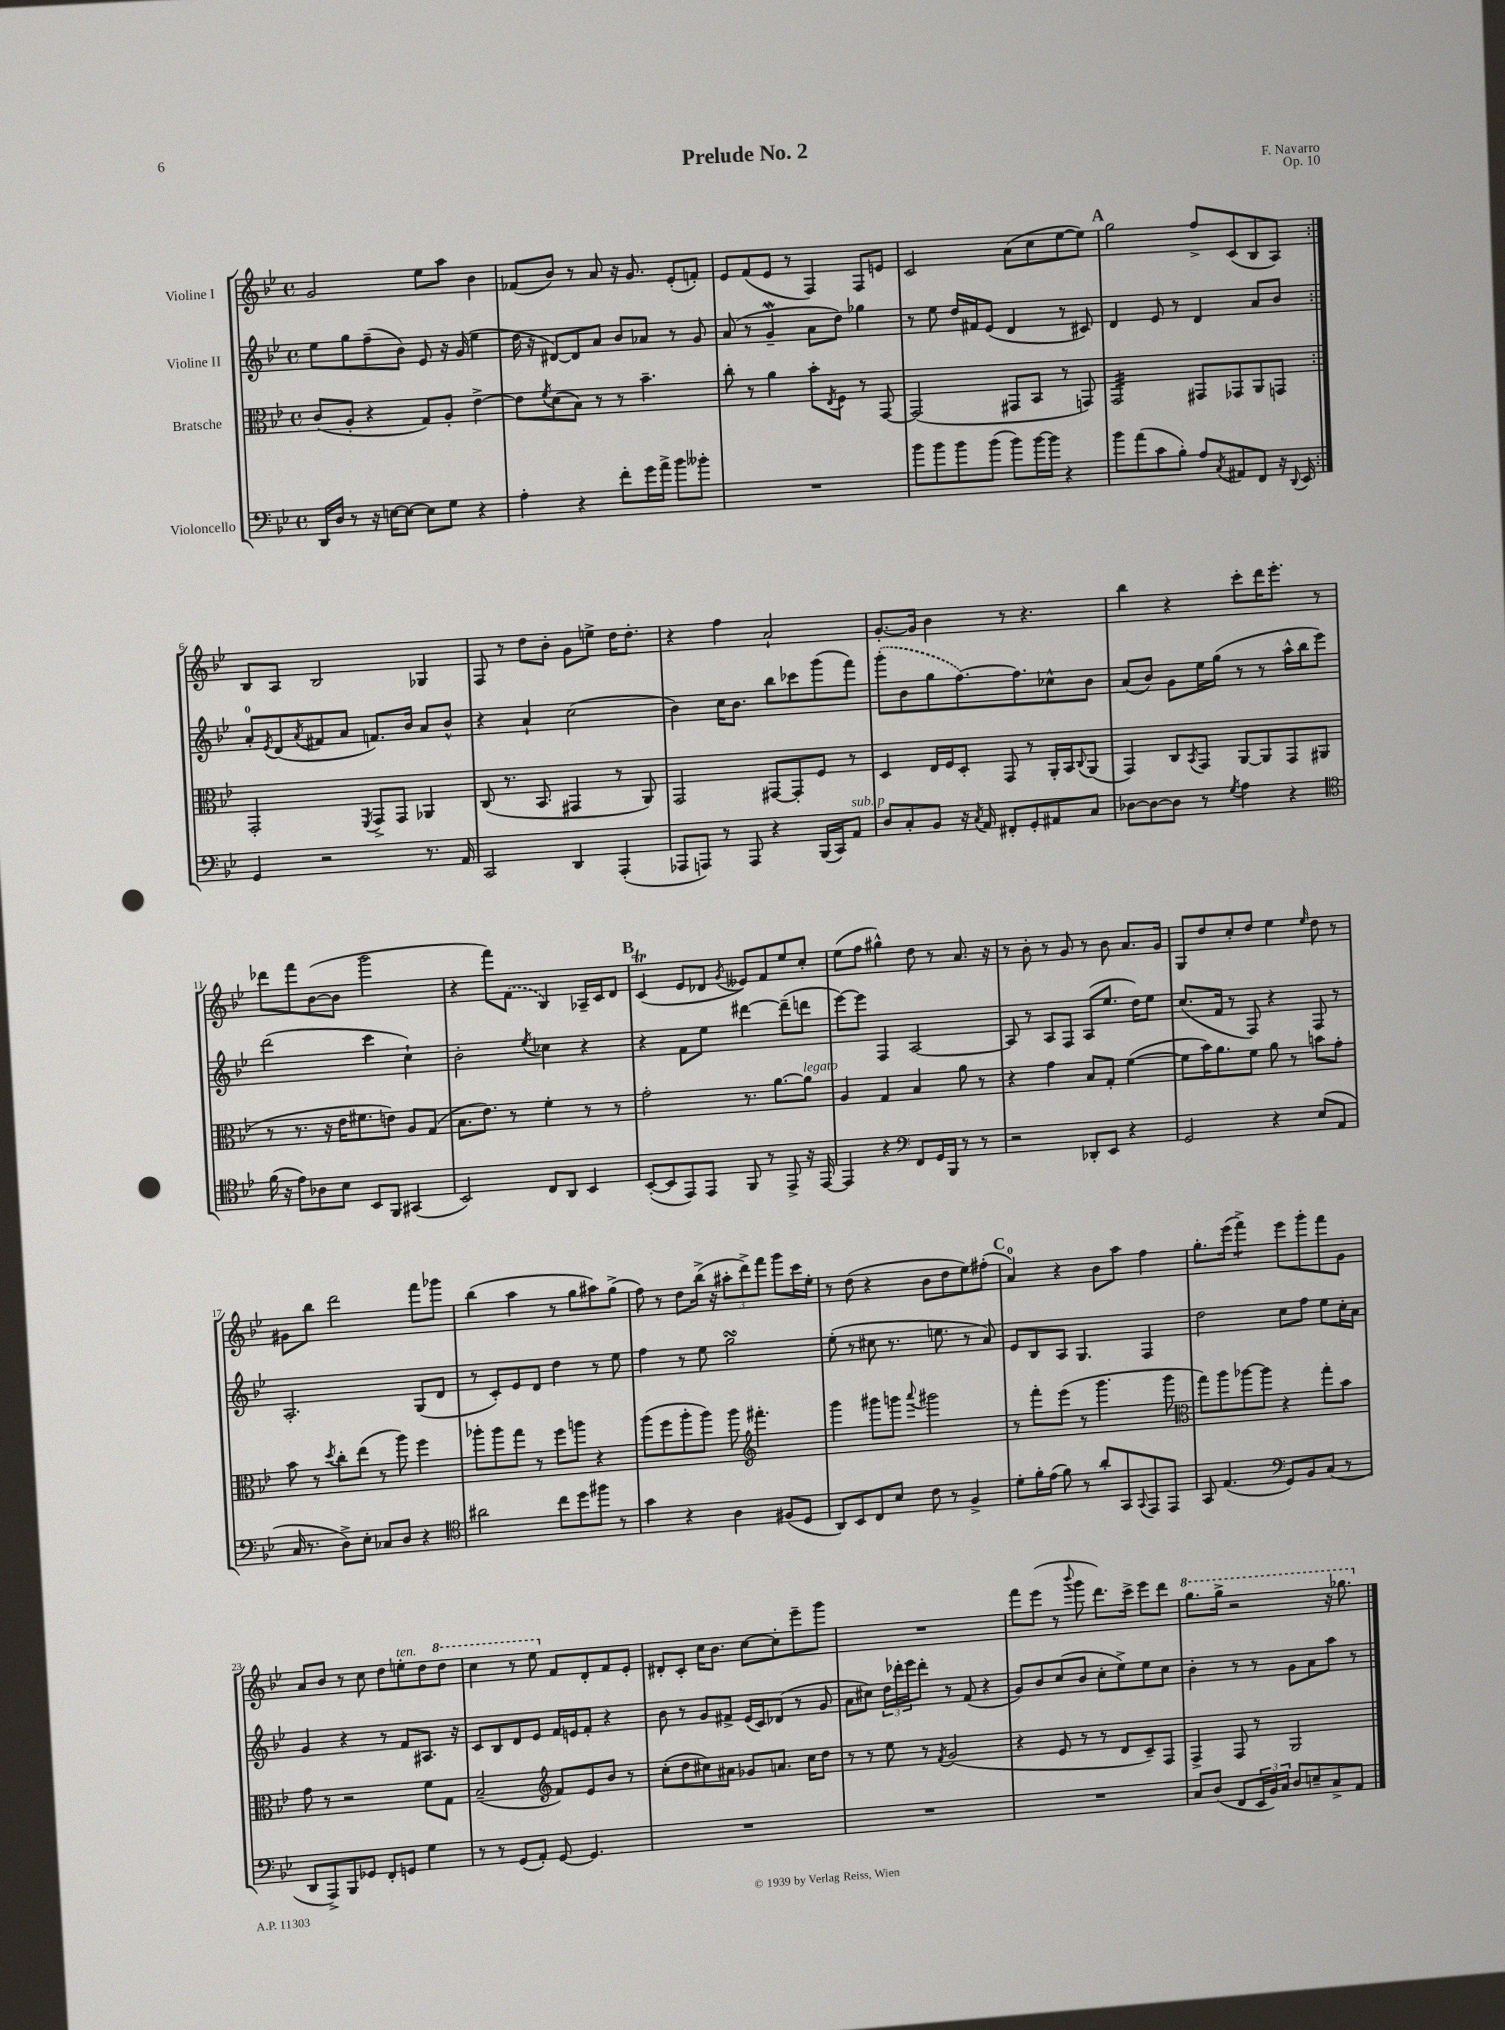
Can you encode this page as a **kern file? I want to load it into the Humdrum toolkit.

**kern	**kern	**kern	**kern
*staff4	*staff3	*staff2	*staff1
*clefF4	*clefC3	*clefG2	*clefG2
*k[b-e-]	*k[b-e-]	*k[b-e-]	*k[b-e-]
*M4/4	*M4/4	*M4/4	*M4/4
*met(c)	*met(c)	*met(c)	*met(c)
16DD	(8c	8ee-	2g
16D	.	.	.
8r	8A'	8gg	.
16r	4r	(8ff~	.
[16E	.	.	.
8E_	.	8b-)	.
8E]	8G)	8e-	8ee-
8G	8A'	16r	8aa
.	.	(16g	.
4r	[4e-^	4ee-	4b-
=	=	=	=
4A'	8e-]	16dd	(8f-
.	.	16r	.
.	8qf	.	.
.	(8d	[8d#)	8b-)
4r	8B-)	8d#]	8r
.	8r	8a	8a
8f'	8r	8b-	16r
.	.	.	8.g
16g	4.b-~	8a-	.
16a^	.	.	.
8b-	.	8r	(8e-'
8b--'	.	8g	8f')
=	=	=	=
1r	8cc'	(8a	8e-
.	8r	8r	(8f
.	4a	4g~	8e-
.	.	.	8r
.	8b-'	8a	4F)
.	8qE-	.	.
.	8F	8dd)	.
.	8r	4gg-	8F
.	[8GG	.	8e
=	=	=	=
8b-	(2GG]	8r	2c
8b-	.	8ee-	.
8b-	.	16dd	.
.	.	16f#	.
(8b-	.	(8e-	.
8b-)	8GG#	4d	(8a
[16b-	8BB-	.	8cc
16b-]	.	.	.
4r	8r	8r	[8ee-
.	8GG)	8c#)	8ee-])
=	=	=	=
8b-	2GG	4d	2gg
(8a	.	.	.
8c	.	8e-	.
8B-')	.	8r	.
8A	8GG#	4d	8ff^
8qC	.	.	.
8AA#	8GG-	.	(8c
8FF	8AA	8a	8B-
16r	8GG	8b-	8A)
8qqDD	.	.	.
16EE-	.	.	.
=:|!	=:|!	=:|!	=:|!
4GG	2GG'	8a'	8B-
.	.	8qe-	.
.	.	(8d	8A
.	.	8qa	.
2r	.	8f#	2B-
.	.	8a	.
.	8qFF	.	.
.	8GG^	8.f)	.
.	8GG	.	.
.	.	16b-	.
8.r	4AA-	8a	4G-
.	.	8b-^^	.
16AA	.	.	.
=	=	=	=
2CC	(8C	4r	8F
.	8.r	.	8r
.	.	4a`	8dd
.	8.BB-	.	.
.	.	.	8b-'
4DD	4GG#	(2cc	8g
.	.	.	8ee^
(4AAA'	8r	.	16dd
.	.	.	8.dd'
.	8AA)	.	.
=	=	=	=
8AAA-	2GG	4b-)	4r
8AAA)	.	.	.
8r	.	16cc	4ff
.	.	8.b-	.
8AAA	.	.	.
4r	[8GG#	8bb-	2a`
.	8GG#']	8ccc-	.
(16BBB-	8F	(8ggg	.
16CC)	.	.	.
8AA	8r	8fff)	.
=	=	=	=
8D	4D	(8ggg'	[8.g'
8C'	.	8b-	.
.	.	.	16g]
8BB-	16E-	8gg	4b-
.	16F	.	.
16r	8D'	[8.ff)	.
8qC	.	.	.
16AA	.	.	.
8FF#'	8GG	.	8r
.	.	8.ff]	.
8GG'	8r	.	4.r
8AA#	16AA'	8cc-^^	.
.	16BB-	.	.
.	8qqC	.	.
8C	(8AA	8b-	.
=	=	=	=
[8D-	4GG)	(8a	4bb-
8D-_	.	8b-)	.
8D-]	8C	8g	4r
.	8qBB-	.	.
8r	8GG	16ee-	.
.	.	(16gg	.
8qG	.	.	.
4A	[8AA	8r	8ccc'
.	8AA]	8r	16ddd
.	.	.	8.eee-'
4r	8GG	16aa^^	.
.	.	16bb-	.
.	(8AA#	8eee-)	8r
=	=	=	=
*clefC4	*	*	*
(16f	8r	(2ddd	8ddd-
16r	.	.	.
8e-)	8.r	.	8fff
8A-	.	.	([8b-
.	16r	.	.
8B-	16e-	.	8b-]
.	8.f#	.	.
8BB-	.	4ccc	2ggg
8FF	8e)	.	.
(4GG#	8A	4cc`)	.
.	(8G	.	.
=	=	=	=
2BB-)	8.B-	2b-'	4r
.	8.e-)	.	.
.	.	.	8fff)
.	8r	.	(8f
.	.	8qee-	.
8C	4f'	4cc-	4B-)
8AA	.	.	.
4BB-	8r	4r	16A-~
.	.	.	16c
.	8r	.	8d
=	=	=	=
([8BB-'	2g'	4r	(4c
8BB-]	.	.	.
8EE-)	.	8f	8e-
8EE-	.	8ee-	8d-
.	.	.	8qg
8FF	8.r	[4ddd#	8e--)
8r	.	.	8f
.	[8.a	.	.
8EE-^	.	(8ddd#~]	8ee-
16r	8a]	8ddd	8cc'
[16EE-	.	.	.
=	=	=	=
4EE-]	4A	[8eee-)	(8ee-
.	.	8eee-]	8ff
4r	4G	4F	4gg#^^)
*clefF4	*	*	*
8FF	4B-	[2A	8dd
16GG	.	.	8r
16BBB-	.	.	.
8r	8a	.	8.a
8r	8r	.	.
.	.	.	16r
=	=	=	=
2r	4r	8A]	8r
.	.	8r	8b-'
.	4g	8A	8r
.	.	8F	8g
8DD-'	8B-	(8A	8r
8EE-	8G'	8.ee-	8b-
4r	([4f	.	8.a
.	.	16dd)	.
.	.	8ee-	.
.	.	.	16g
=	=	=	=
2GG	8f]	(8.cc	8G
.	16b-)	.	8dd
.	8.a	16f	.
.	.	8r	8cc'
.	8f	8F)	8dd
4r	8a	4r	4ee-
.	8r	.	.
.	.	.	16qqee-
(8E-	8b	8F	8dd
8AA	8g'	8r	8r
=	=	=	=
16C	8b-	2.A'	8g#
8.r	.	.	.
.	8r	.	8bb-
.	8qdd	.	.
8D^)	8cc'	.	2ddd
8E-'	(8ee-	.	.
8C-	8r	.	.
8D	8aa)	.	.
4r	4ff	(8G	8fff
.	.	8d	8ggg-
=	=	=	=
*clefC4	*	*	*
2a#	8aa-'	8r	(4bb-
.	8aa-	8c')	.
.	8gg	8e-	4aa
.	8r	8d	.
8cc	8ff	4dd	8r
8dd	8aa	.	8gg
8ff#	4r	8r	8aa#)
8r	.	8ee-	(8gg^
=	=	=	=
4g	(8aa	4ff	8ff)
.	8ff	.	8r
4r	8aa'	8r	8dd
.	8aa)	8ee-	(16bb-^
.	.	.	16r
4A	8aa	2gg	12aa#'
.	.	.	12ddd^)
*	*clefG2	*	*
.	4.fff#'	.	.
.	.	.	12fff
(8F#	.	.	8ggg
8D	.	.	16ccc
.	.	.	16ee-'
=	=	=	=
8AA)	4ggg	(8ee-'	8r
8BB-	.	8r	(8dd
8C	8ggg#	8cc#	4r
8B-	8ggg	8.r	.
.	8qqaaa	.	.
8c	2ggg#	.	8b-
.	.	8.ee	.
8r	.	.	8dd
4F^	.	8r	8ee-)
.	.	8a)	(8ff#'
=	=	=	=
8d'	8r	8e-	4a)
16f'	8fff'	8B-	.
(16e-	.	.	.
8f)	(8eee-	8A	4r
8r	8r	4.G	.
8a'	4.ggg	.	8b-
8GG	.	.	8aa
8qqGG	.	.	.
8EE-	.	4F	4ff
8EE-	8ggg	.	.
=	=	=	=
*	*clefC3	*	*
8GG	8gg)	2dd	8.gg'
(4.E-	8aa	.	.
.	.	.	(16eee-
.	[8aa-	.	4fff^)
.	8aa-]	.	.
*clefF4	*	*	*
8GG)	4r	8cc	8eee-
8BB-	.	8ff	8ggg'
(8C	8gg'	8ee-	8fff
8r	8b-	16cc'	8g
.	.	16a	.
=	=	=	=
8DD	8g	4g	8a
8AAA^)	8r	.	8b-
8BBB-	2r	4r	8r
8GG-	.	.	8cc
8FF'	.	8r	8dd
8GG	.	8f	8ee'
4G	8f	8.A#	8dd
.	8G	.	8ddd
.	.	16r	.
=	=	=	=
8r	(2B-~	8c	4ccc
8r	.	8B-	.
(8GG	.	8d	8r
8AA')	.	8e-	8eee-
*	*clefG2	*	*
[8GG	8f)	16f	8f
.	.	16e	.
4.GG]	8e-	8f'	8d'
.	8b-	4r	8f
.	8r	.	8e-'
=	=	=	=
1r	(8cc'	8b-	8d#'
.	8dd	8r	8c'
.	8cc#)	8g	16cc
.	.	.	8.b-
.	8a#	8f#^	.
.	8g-	(16e-	[8cc
.	.	16c)	.
.	8.a	(8d-	8cc']
.	.	8r	8eee-~
.	16cc#	.	.
.	8dd	8g	8ggg
=	=	=	=
1r	8r	8a	1r
.	8r	8cc#)	.
.	8ee-	24dd	.
.	.	24ddd-'	.
.	.	24eee-	.
.	8r	8ddd-'	.
.	8qf	.	.
.	(2g	8r	.
.	.	(8f	.
.	.	4r	.
=	=	=	=
1r	4r	8g)	8fff
.	.	8b-	(8eee-
.	8e-	(8cc	8r
.	.	.	8qqbbb-
.	8r	8b-	8ggg
.	8r	8cc'	8.ddd)
.	8d	8ee-^)	.
.	.	.	16ccc^
.	8c~)	8ee-	8eee-
.	8F	8cc	8ddd
=	=	=	=
8C	4F^	4b-'	8.ggg
(8D	.	.	.
.	.	.	16ggg^
8FF	8F	8r	2r
24EE-	8r	8r	.
24BB-)	.	.	.
24C	.	.	.
8D	2G	8g	.
8E~	.	8a	.
8C^	.	8aa	16r
.	.	.	8.ggg-
8AA	.	8r	.
==	==	==	==
*-	*-	*-	*-
